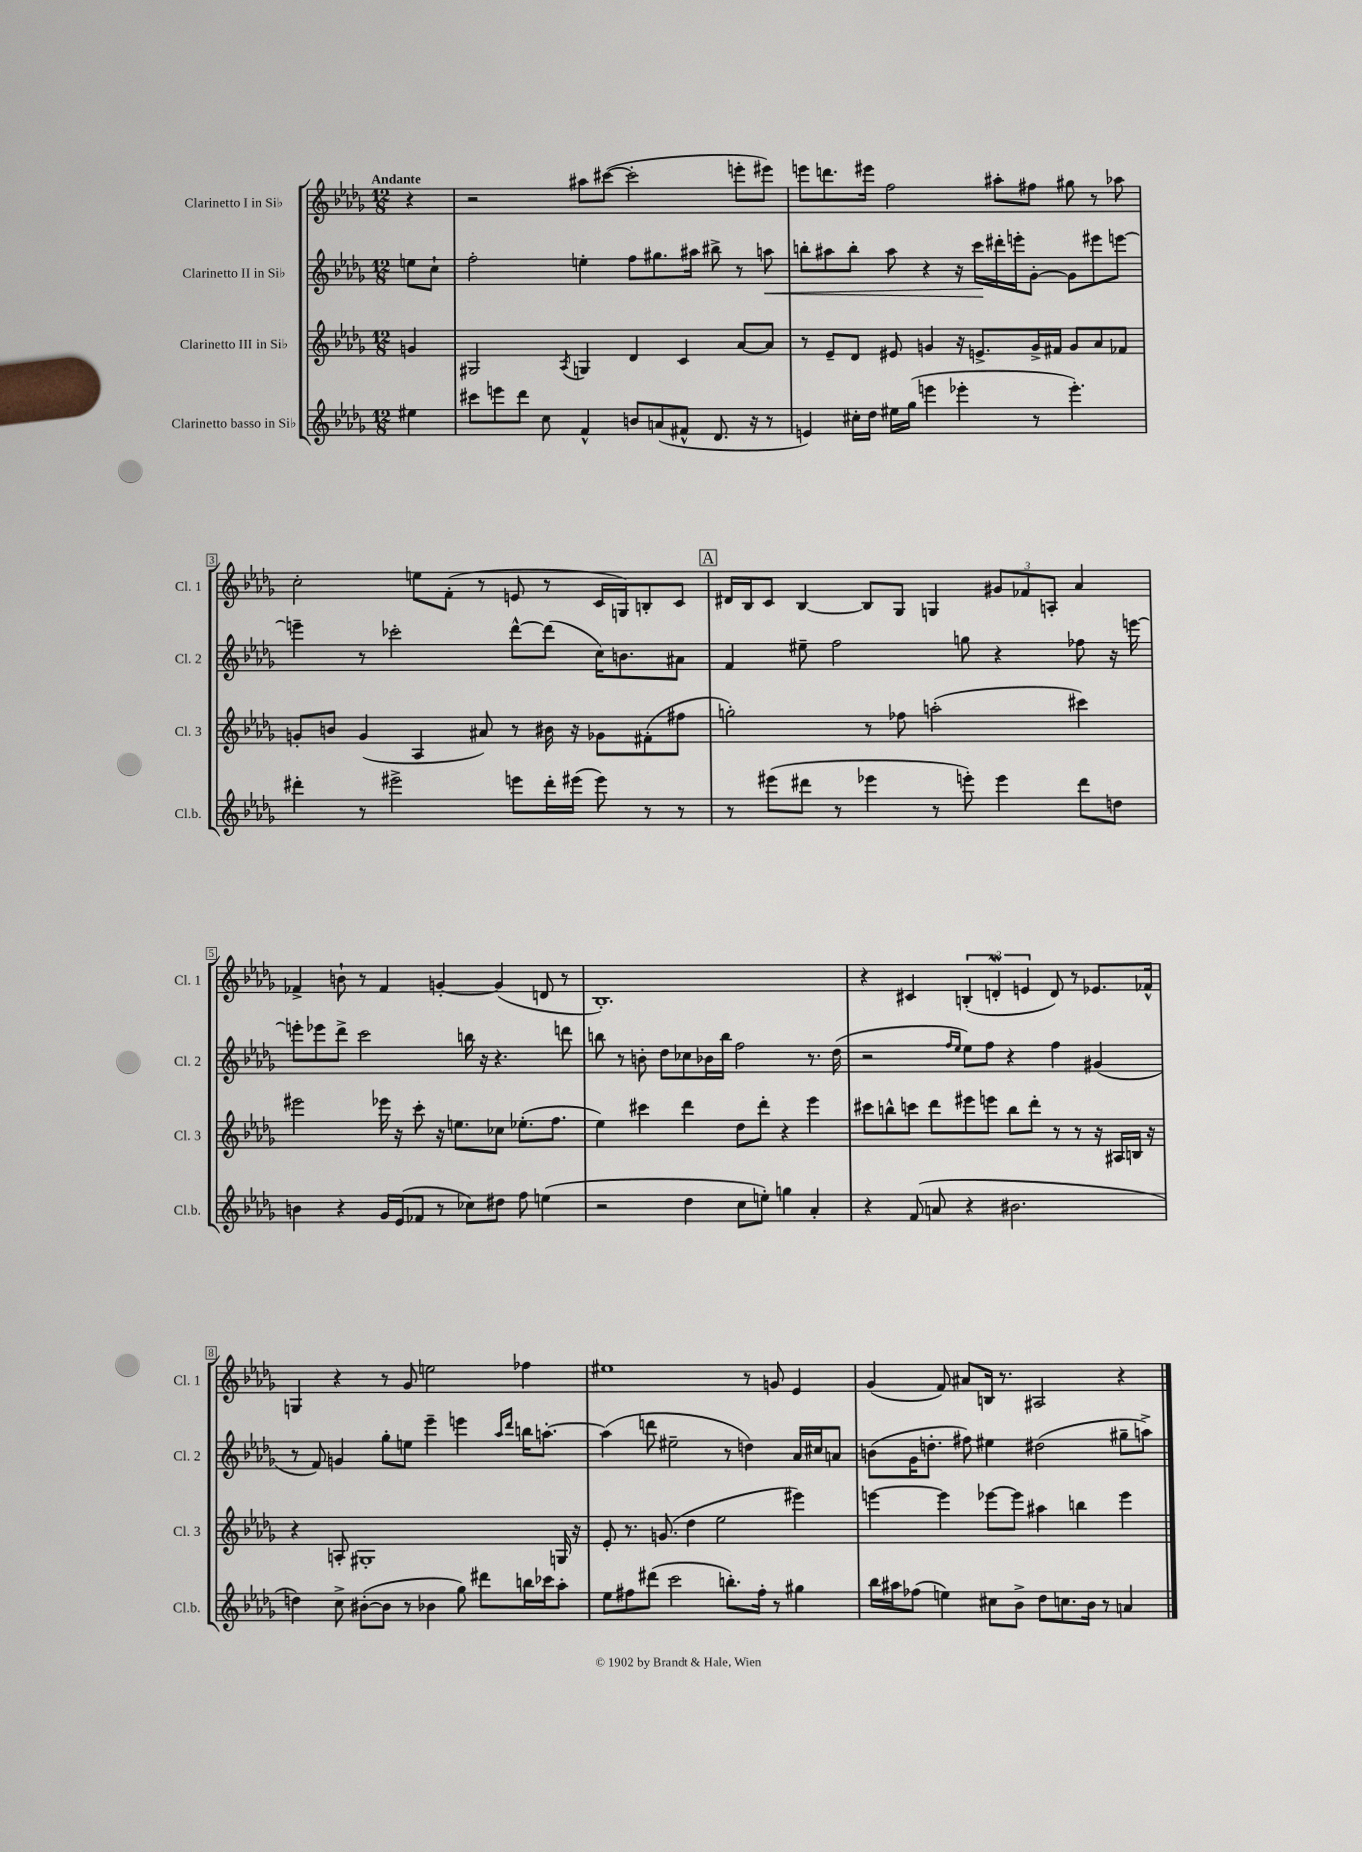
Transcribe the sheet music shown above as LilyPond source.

<<
\new StaffGroup <<
\new Staff = "s0" \with { instrumentName = "Clarinetto I in Sib" shortInstrumentName = "Cl. 1" } {
    \clef treble \key des \major \numericTimeSignature \time 12/8 \partial 4 \tempo "Andante"
    r4 |
    r2 ais''8 cis'''8~( cis'''2-. e'''8-. eis'''8) |
    e'''8 d'''8. eis'''16 f''2 ais''8-. fis''8 gis''8 r8 aes''8 |
    c''2-. e''8 f'8-.( r8 e'8 r8 c'16 g16) b8-. c'8 |
    \mark \markup { \box "A" } dis'16 bes16 c'8 bes4~ bes8 ges8 g4 \tuplet 3/2 { gis'8 fes'8 a8-. } aes'4 |
    fes'4-> b'8-! r8 fes'4 g'4~-. g'4( d'8 r8 |
    bes1.-.) |
    r4 cis'4 \tuplet 3/2 { b4-.( d'4-.\mordent e'4 } d'8) r8 ees'8. fes'16-^ |
    g4 r4 r8 ges'8 e''2 fes''4 |
    eis''1 r8 g'8 ees'4 |
    ges'4( f'8) ais'8 b16 r8. ais2 r4 \bar "|." |
}
\new Staff = "s1" \with { instrumentName = "Clarinetto II in Sib" shortInstrumentName = "Cl. 2" } {
    \clef treble \key des \major \numericTimeSignature \time 12/8 \partial 4
    e''8 c''8-! |
    f''2-. e''4-. f''8 gis''8. ais''16 bis''8-> r8 a''8\< |
    b''8-. ais''8 b''8-. ais''8 r4 r16 c'''16\! dis'''16-. e'''16-. ges'8~-. ges'8 eis'''8 e'''8~ |
    e'''4-- r8 ces'''2-. des'''8~-^ des'''8( c''16) b'8. ais'8 |
    \mark \markup { \box "A" } f'4 eis''8-- f''2 g''8 r4 fes''8 r16 e'''16~ |
    e'''8-. ees'''8 des'''8-> c'''2 b''16 r16 r4. d'''8 |
    b''8 r8 b'8-. des''8 ces''8 bes'16 b''16 f''2 r8. des''16( |
    r2 \grace { f''16 ees''16 } ees''8) f''8 r4 f''4 gis'4( |
    r8 f'8) g'4 ges''8-. e''8 ees'''4-- e'''4 \grace { aes''16 des'''16 } b''16 a''8.~-. |
    a''4( d'''8 eis''2-- r8 d''4) aes'16 cis''16 a'8 |
    b'8( ges'16 d''8.-. fis''8) eis''4 dis''2( gis''8-- a''8->) \bar "|." |
}
\new Staff = "s2" \with { instrumentName = "Clarinetto III in Sib" shortInstrumentName = "Cl. 3" } {
    \clef treble \key des \major \numericTimeSignature \time 12/8 \partial 4
    g'4 |
    gis2 \acciaccatura { aes8 } g4 des'4 c'4 aes'8~ aes'8 |
    r8 ees'8-- des'8 eis'8 g'4 r16 e'8.-> g'16-> fis'16 g'8 aes'8 fes'8 |
    g'8-. b'8 g'4( aes4 ais'8) r8 bis'16 r16 ges'8 fis'8-.( fis''8 |
    \mark \markup { \box "A" } g''2-.) r8 fes''8 a''2-.( cis'''4) |
    eis'''2 ees'''16 r16 c'''8-. r16 e''8. ces''8 ees''8.-.( f''8. |
    ees''4) cis'''4 des'''4 des''8 des'''8-. r4 ees'''4 |
    cis'''8 b''8-^ c'''8 des'''8 eis'''8 e'''8 b''8 des'''8-. r8 r8 r16 ais16 b16 r16 |
    r4 a8-. gis1-. g16 r16 |
    ees'8-. r8. g'8.( des''4 ees''2 eis'''4) |
    e'''4~ e'''4 ees'''8~ ees'''8 ais''4 b''4 ees'''4 \bar "|." |
}
\new Staff = "s3" \with { instrumentName = "Clarinetto basso in Sib" shortInstrumentName = "Cl.b." } {
    \clef treble \key des \major \numericTimeSignature \time 12/8 \partial 4
    eis''4 |
    cis'''8 e'''8 des'''8 c''8 f'4-^ b'8 a'8( fis'8-^ des'8. r16 r8 |
    e'4) cis''16-. des''16 eis''16 ges''16( e'''4 ees'''4-. r8 ees'''4.-.) |
    dis'''4-. r8 eis'''2-> e'''8 dis'''16-. eis'''16( eis'''8) r8 r8 |
    \mark \markup { \box "A" } r8 eis'''8( dis'''8 r8 ees'''4 r8 e'''8-.) e'''4 dis'''8 d''8 |
    b'4 r4 ges'16 ees'16( fes'8 r8 ces''8) dis''8 f''8 e''4( |
    r2 des''4 c''8 e''8-.) g''4 aes'4-. |
    r4 f'8( a'8 r4 bis'2. |
    d''4) c''8-> bis'8~-.( bis'8 r8 bes'4 ges''8) dis'''8 b''16 ces'''16 aes''8-. |
    ees''8 fis''8 dis'''8( c'''2 b''8.-.) fis''16-. r8 gis''4 |
    bes''16 ais''16 fes''8( e''4) cis''8 bes'8-> des''8 c''8. bes'16 r8 a'4 \bar "|." |
}
>>
>>
\layout { \context { \Score \override BarNumber.stencil = #(make-stencil-boxer 0.1 0.3 ly:text-interface::print) } }
